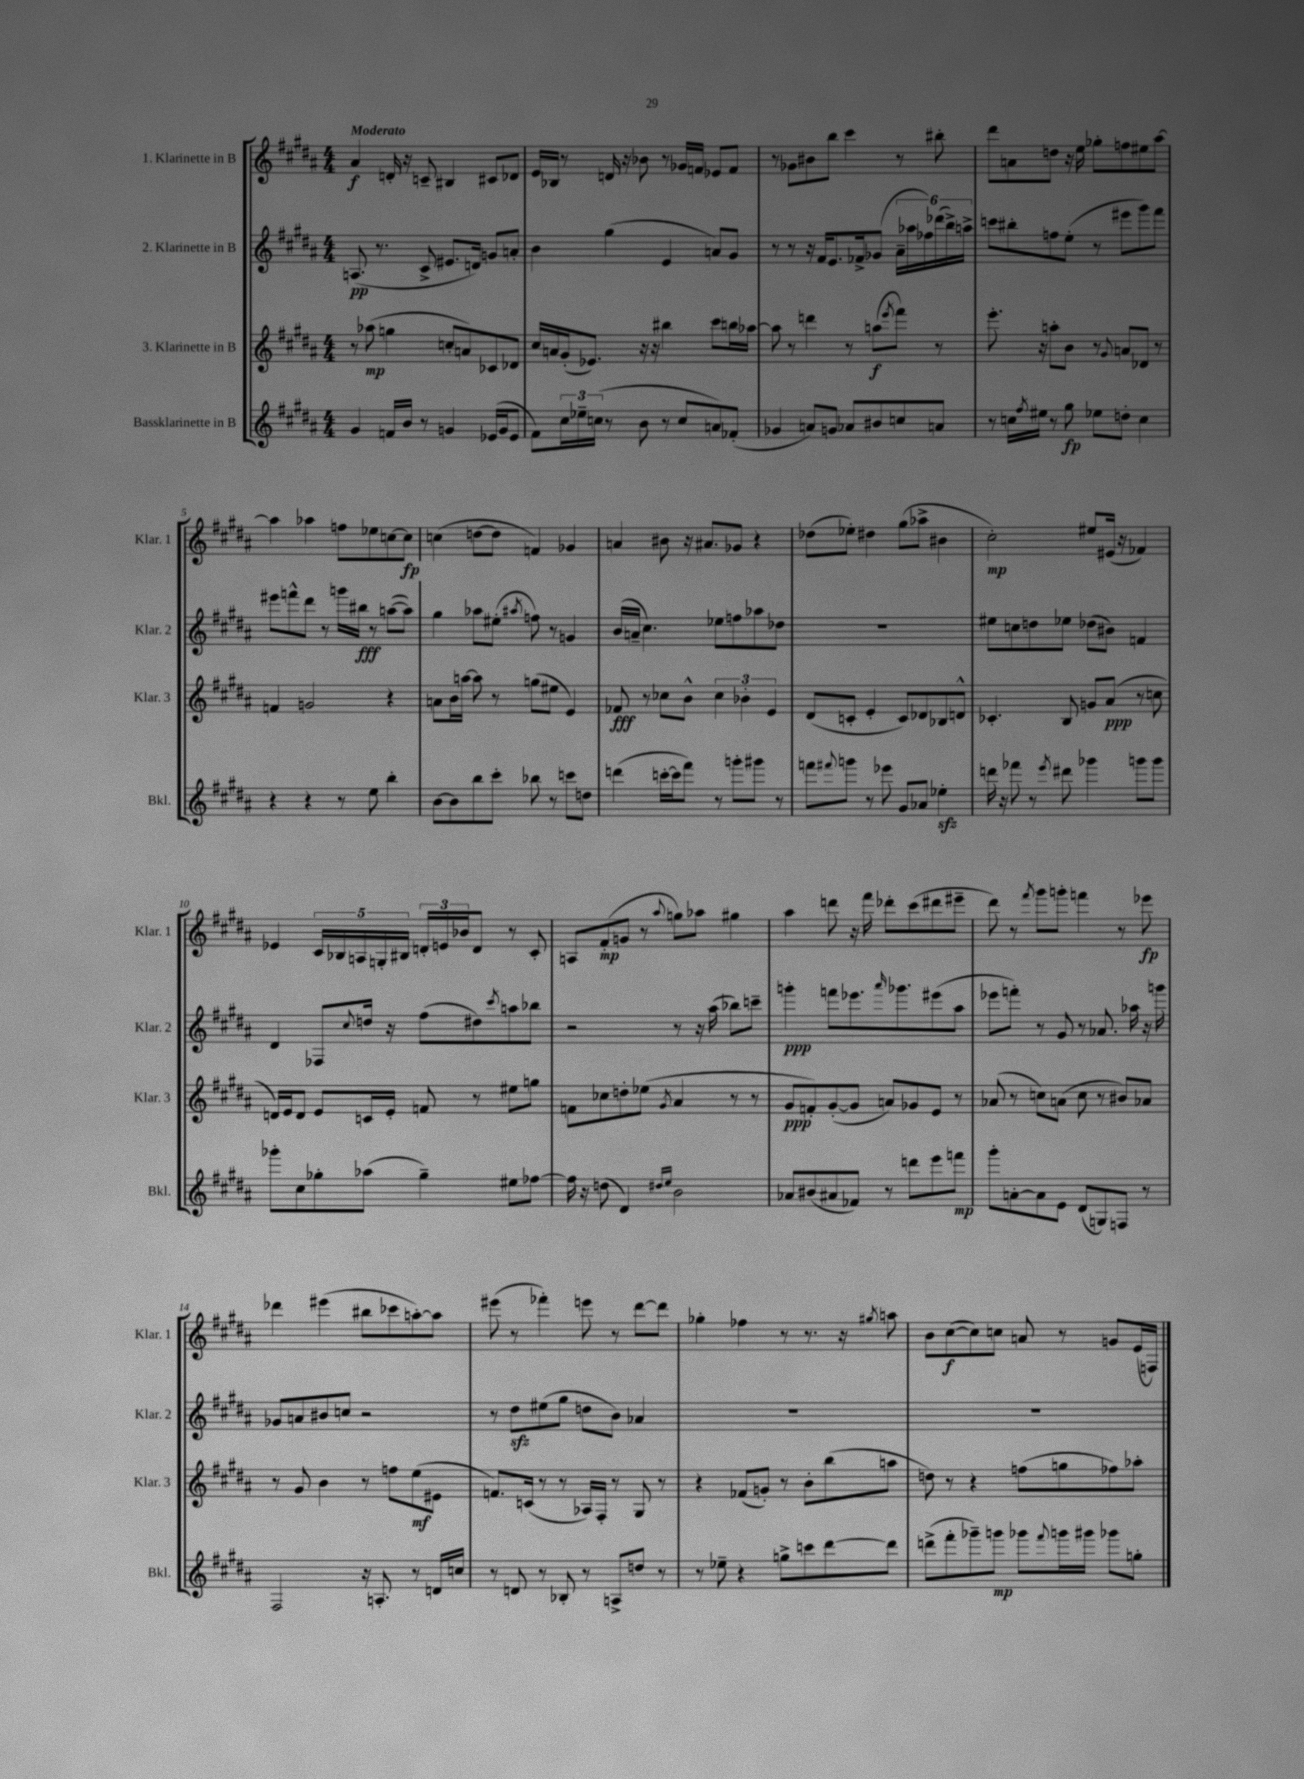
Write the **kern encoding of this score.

**kern	**kern	**kern	**kern
*staff4	*staff3	*staff2	*staff1
*clefG2	*clefG2	*clefG2	*clefG2
*k[f#c#g#d#a#]	*k[f#c#g#d#a#]	*k[f#c#g#d#a#]	*k[f#c#g#d#a#]
*M4/4	*M4/4	*M4/4	*M4/4
4g#	8r	(8.A	4a#
.	(8aa-	.	.
.	.	8.r	.
16f	4gg	.	16d'
16b	.	.	16r
8r	.	8c#^	8c~
4g	8cc'	8.e#	4B#
.	8a)	.	.
.	.	16d)	.
(16e-	8c-	8g	8c#
16g	.	.	.
8e-	8d-	8a'	8d-
=	=	=	=
8f#)	16cc#	4b	16e
.	16a	.	16B-
24cc#	(16g#'	.	8r
24ee-~	.	.	.
.	8.e-)	.	.
(24cc	.	.	.
8r	.	(4gg#	16d
.	.	.	16r
8b	16r	.	8b-
.	16r	.	.
8r	4bb#	4e	8r
8cc	.	.	16g-
.	.	.	16f
8a)	8ccc#	8a)	8e-
(8f-'	16bb	8g#	8f
.	[16aa-	.	.
=	=	=	=
4g-	8aa-]	8r	8r
.	8r	8r	8g-
8a)	4ddd	16r	8b#
.	.	16f#	.
8g	.	8.e	8bb
8a-	8r	.	4ccc#
.	.	16f-^	.
8b#	(8aa	(8g-	.
.	8qeee	.	.
8cc	8fff#)	24a#~	8r
.	.	24aa-	.
.	.	24ff-)	.
8a	8r	(24ddd-	8bb#'
.	.	24bb^)	.
.	.	24aa^	.
=	=	=	=
8r	8.eee'	8ccc	8ddd#
16cc	.	8bb#'	8a
8qff#	.	.	.
16ee#	16r	.	.
8r	8aa'	8ff	8dd
8gg#	8b	(8ee'	16r
.	.	.	16ee
8ee-	8r	8r	8gg-'
.	8qqg#	.	.
8dd'	8a	8eee#	8ff
4cc	8d-	8ggg#)	8ee#
.	8r	8fff#	[8aa#
=	=	=	=
4r	4f	8eee#	4aa#]
.	.	8fff^^	.
4r	2g	8ddd#	4aa-
.	.	8r	.
8r	.	16ggg	8ff
.	.	16bb#	.
8ee	.	8r	8ee-
4bb'	4r	([8aa	[8cc
.	.	8aa])	8cc]
=	=	=	=
[8b	8a	4gg#	(4cc
8b]	16b	.	.
.	[16aa	.	.
8bb	8aa]	8aa-	[8dd
8ccc#'	8r	(8ee#'	8dd]
.	.	8qaa#	.
8bb-	(8gg	8ff)	4f)
8r	8ee#	8r	.
8ccc	4e)	4g	4g-
8dd	.	.	.
=	=	=	=
(4ddd	8f-	(16b	4a
.	.	16a~	.
.	8r	4.cc#)	.
[16ccc'	8cc-	.	8b#
16ccc]	.	.	.
8fff#)	8b^^	.	16r
.	.	.	8.a#
8r	6cc-	8ee-	.
8ggg'	.	8ff	8g-
.	6b-'	.	.
8ggg#	.	8aa-	4r
.	6e	.	.
8r	.	8dd-	.
=	=	=	=
8fff	(8d#	1r	(8dd-
8qqfff#	.	.	.
8ggg	8c'	.	8ee-')
8r	4e'	.	4dd#
8eee-	.	.	.
8g#	8c)	.	(8gg#
8a-	8d-	.	8aa-^
4ee-'	8B-	.	4b#
.	8d^^	.	.
=	=	=	=
16ddd	4.c-'	8ee#	2cc#')
16r	.	.	.
8fff-	.	8cc	.
8r	.	8dd	.
8qeee	.	.	.
8ddd#	8B	8ee-	.
4ggg-	8g	(8dd-	8ee#
.	(8a#	8b#)	(16e#
.	.	.	16r
8ggg	8r	4f	4f-)
8ggg	8cc	.	.
=	=	=	=
8ggg-'	16d)	4d#	4e-
.	16e	.	.
8cc#	8d	.	.
8gg-'	8e	8F-	20c#
.	.	.	20B-
.	.	.	20A
.	.	8qqcc#	.
(8aa-	16c	16dd	.
.	.	.	20G'
.	16e'	16r	.
.	.	.	20B#
4gg-~)	8f	(8ff#	24d'
.	.	.	24e
.	.	.	24b-
.	8r	8dd#)	8d
.	.	8qccc#	.
8ee#	8ee#	8aa	8r
[8ff-	8gg	8bb-	8c#'
=	=	=	=
16ff-]	8f	2r	8A
16r	.	.	.
(8dd	8cc-	.	(8f#'
4d#)	8dd'	.	8g
.	(8ee-	.	8r
16qqdd#	.	.	.
16qqee	8qg#	.	8qqaa#
2b	4a#	8r	8gg)
.	.	16r	8aa-
.	.	(16aa#	.
.	8r	8bb-)	4gg#
.	8r	8ccc~	.
=	=	=	=
8a-	8g#	4ggg'	4aa#
(8b#	8f')	.	.
8a#	([8g#'	8fff	8ddd
8f-)	8g#]	8.eee-	16r
.	.	.	16fff#
8r	8a)	.	8ddd-'
.	.	16qqaaa#	.
.	.	8.ggg-	.
8ddd	8g-	.	(8ccc#
8eee	8e	(8eee#	8ddd#
8fff	8r	8aa#	8eee#~
=	=	=	=
8ggg#'	(8a-	8eee-	8ddd#)
[8a'	8r	8fff')	8r
.	.	.	8qfff#
8a]	8cc)	8r	8ggg#
8e	(8a	8g#	8ggg'
(8d#	8cc	8r	4fff
8G)	8r	8.a-	.
8F	8b#)	.	8r
.	.	16aa-	.
8r	8a-	16r	8eee-
.	.	16ggg	.
=	=	=	=
2F#	8r	8g-	4ddd-
.	8g#	8a	.
.	4b	8b#	(4eee#
.	.	8cc	.
16r	8r	2r	8bb#
8.A'	.	.	.
.	8ff	.	8ccc-
8r	(8ee	.	[8aa')
16d	8e#	.	8aa]
16cc	.	.	.
=	=	=	=
8r	8.f)	8r	(8eee#
8d	.	8dd#	8r
.	(16c	.	.
8r	8r	(8ee#	4fff-')
8B-'	8r	8gg#	.
8r	16A-)	8dd	8eee
.	16F#'	.	.
8A^	8r	8b)	8r
8dd	8G#	4a-	[8ddd#
8r	8r	.	8ddd#]
=	=	=	=
8r	4r	1r	4gg-'
8ee-~	.	.	.
4r	(8f-	.	4ff-
.	8g')	.	.
8gg^	8r	.	8r
8ccc	8b'	.	8.r
[8ddd#	(8bb	.	.
.	.	.	16r
.	.	.	8qgg#
8ddd#]	8aa	.	8aa
=	=	=	=
(8ddd^	8dd)	1r	8b
8fff#'	8r	.	([8cc#
8ggg-~)	4r	.	8cc#])
8ggg	.	.	8cc
8ggg-	(8ff	.	8a
8qqfff#	.	.	.
16ggg	8gg	.	8r
16ggg#	.	.	.
8ggg-	8ff-)	.	8g
8gg'	8aa-'	.	(16e
.	.	.	16F)
==	==	==	==
*-	*-	*-	*-
